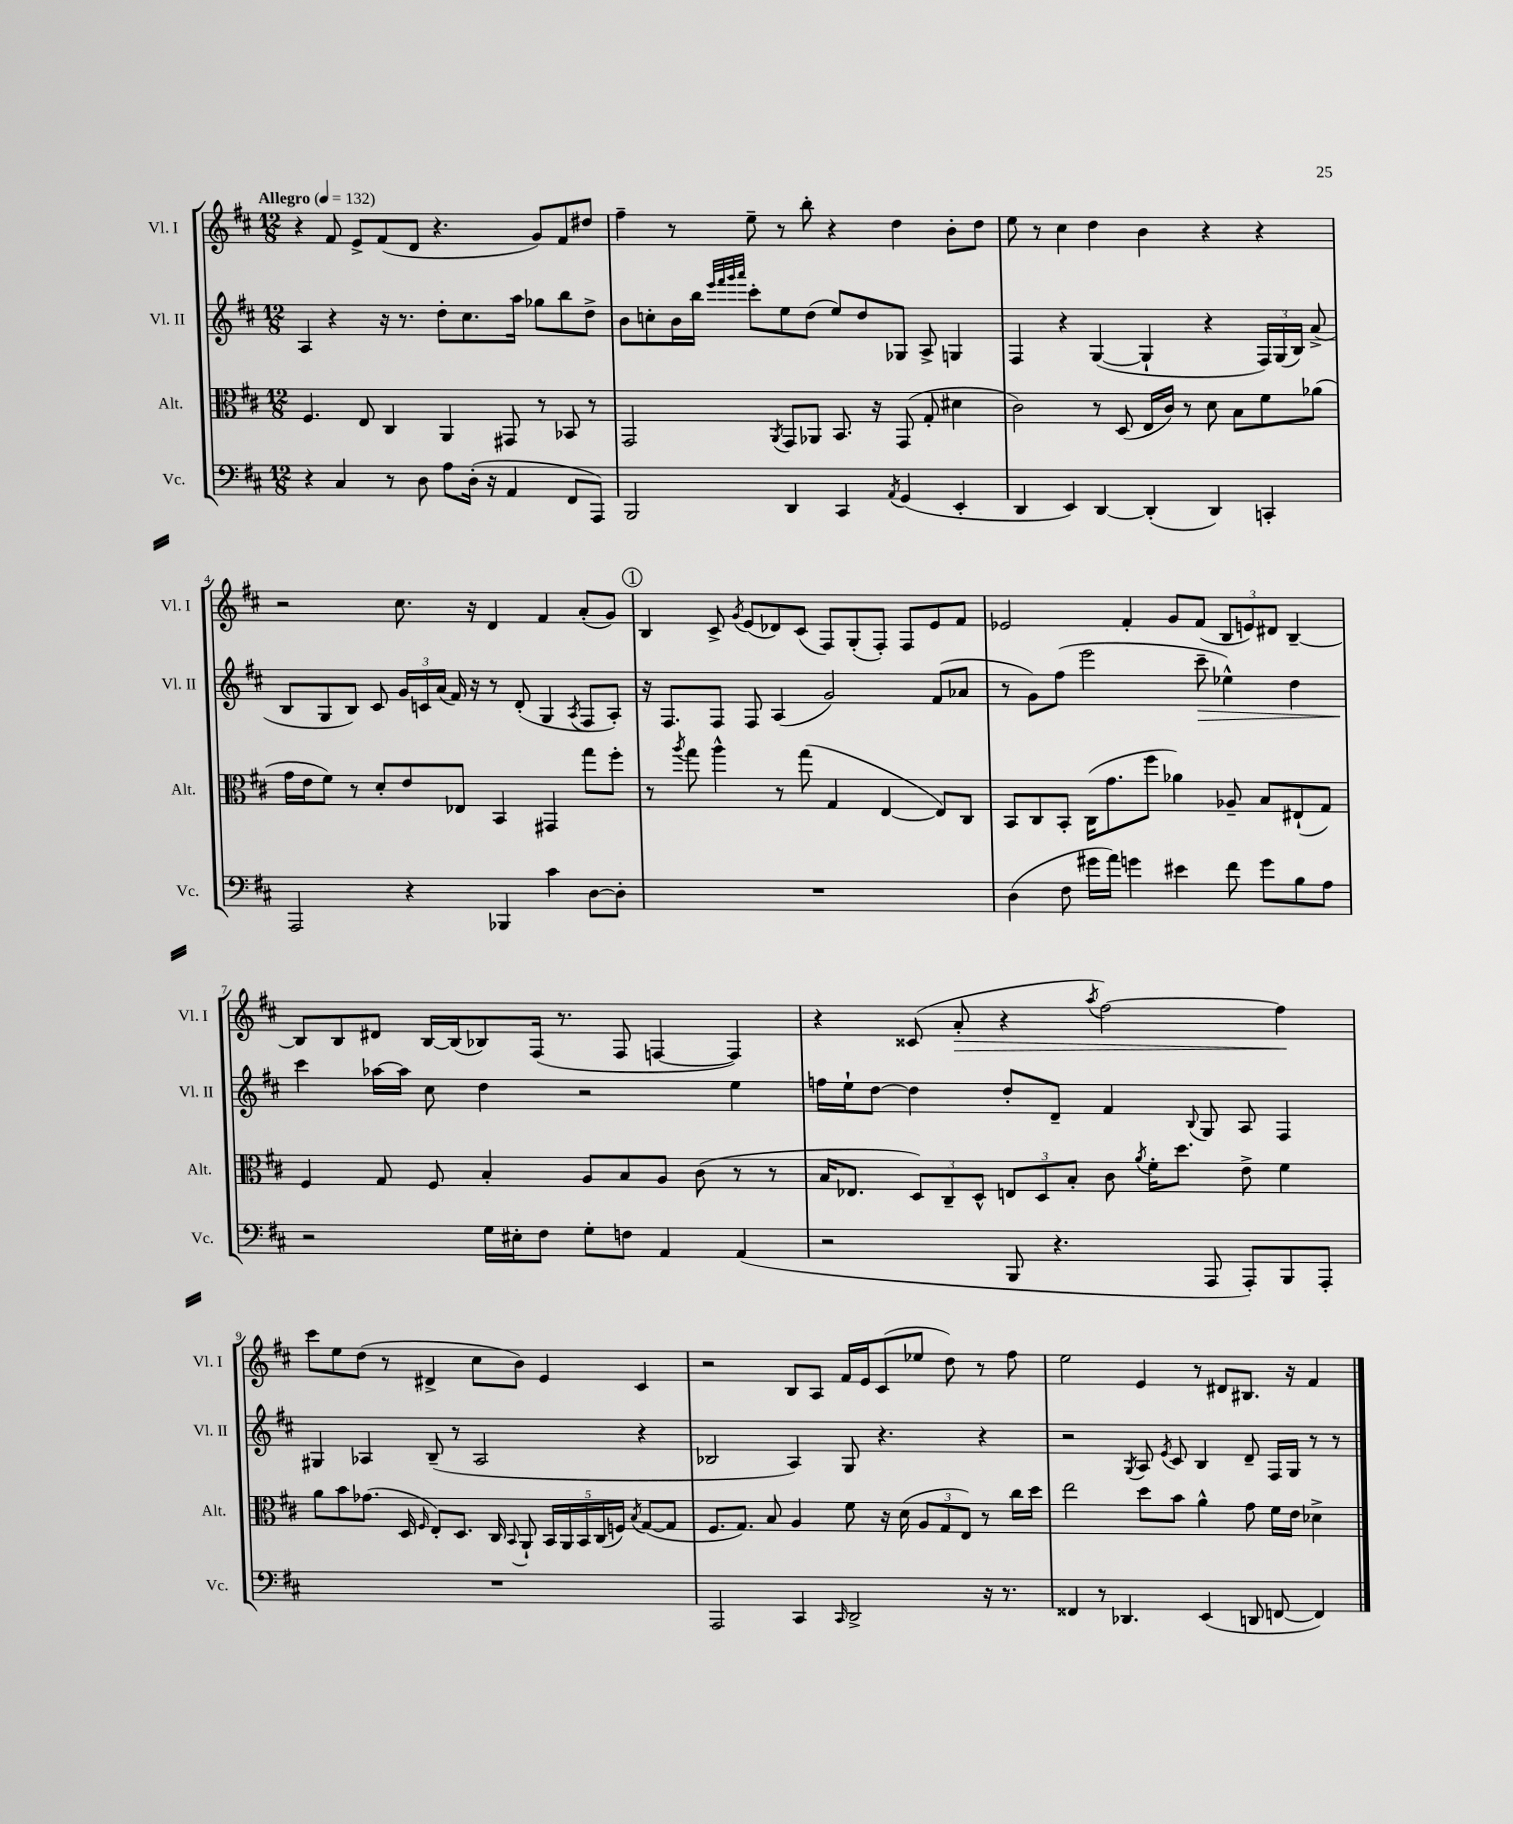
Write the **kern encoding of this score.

**kern	**kern	**kern	**kern
*staff4	*staff3	*staff2	*staff1
*clefF4	*clefC3	*clefG2	*clefG2
*k[f#c#]	*k[f#c#]	*k[f#c#]	*k[f#c#]
*M12/8	*M12/8	*M12/8	*M12/8
*MM132	*MM132	*MM132	*MM132
4r	4.F#	4A	4r
4C#	.	4r	8f#
.	8E	.	8e^
8r	4C#	16r	(8f#
.	.	8.r	.
8D	.	.	8d
8A	4AA	8dd'	4.r
(16D'	.	8.cc#	.
16r	.	.	.
4AA	8GG#	.	.
.	.	16aa	.
.	8r	8gg-	8g)
8FF#	8BB-	8bb	8f#
8AAA)	8r	8dd^	8dd#
=	=	=	=
2BBB	2GG	8b	4ff#~
.	.	8cc'	.
.	.	16b	8r
.	.	16bb	.
.	.	32qqeee	.
.	.	32qqfff#	.
.	.	32qqggg	.
.	.	32qqaaa	.
.	.	8ccc#'	8ee~
.	8qAA	.	.
4DD	8GG	8ee	8r
.	8AA-	(8dd	8bb'
4CC#	8.BB	8ee)	4r
.	.	8dd	.
.	16r	.	.
8qAA	.	.	.
(4GG	(8GG	8G-	4dd
.	8G'	8A^	.
4EE'	4d#	4G	8b'
.	.	.	8dd
=	=	=	=
4DD	2c#)	4F#	8ee
.	.	.	8r
4EE)	.	4r	4cc#
[4DD	8r	([4G	4dd
.	(8D	.	.
(4DD']	16E	4G`]	4b
.	16c#)	.	.
.	8r	.	.
4DD)	8d	4r	4r
.	8B	.	.
4CC'	8f#	24F#)	4r
.	.	(24G	.
.	.	24B)	.
.	(8a-	(8a^	.
=	=	=	=
2AAA	16g	8B	2r
.	16e	.	.
.	8f#)	8G	.
.	8r	8B)	.
.	8d'	8c#	.
4r	8e	24g	8.cc#
.	.	24c	.
.	.	(24a	.
.	8E-	16f#)	.
.	.	16r	16r
4BBB-	4BB	8r	4d
.	.	(8d'	.
4c#	4GG#	4G	4f#
.	.	8qA	.
[8D	8gg	8F#	(8a'
8D']	8ff#'	8A')	8g)
=	=	=	=
1.r	8r	16r	4B
.	.	8.F#	.
.	8qaa	.	.
.	8gg	.	.
.	4aa^^	8F#	8c#^
.	.	.	8qg
.	.	8F#	(8e
.	8r	(4A	8d-)
.	(8gg	.	(8c#
.	4G	2g)	8F#)
.	.	.	(8G'
.	[4E	.	8F#')
.	.	.	8F#
.	8E])	(8f#	8e
.	8C#	8a-	8f#
=	=	=	=
(4D	8BB	8r	2e-
.	8C#	8g)	.
8F#	8BB'	(8ff#	.
16g#	(16C#	2eee	.
16a)	8.g	.	.
4g	.	.	4f#'
.	8ff#	.	.
4e#	4a-)	.	8g
.	.	8ccc#~	(8f#
8f#	8A-~	4ee-^^)	12B
.	.	.	12e)
8g	8B	.	.
.	.	.	12d#
8B	(8E#`	4dd	[4B~
8A	8G)	.	.
=	=	=	=
2r	4F#	4ccc#	8B]
.	.	.	8B
.	8G	[16aa-	8d#
.	.	16aa-]	.
.	8F#	8cc#	[16B
.	.	.	(16B]
16G	4B'	4dd	8B-)
16E#'	.	.	.
8F#	.	.	(16F#
.	.	.	8.r
8G'	8A	2r	.
8F	8B	.	8F#
4AA	8A	.	[4F
.	(8c#	.	.
(4AA	8r	4ee	4F])
.	8r	.	.
=	=	=	=
2r	16B	16ff	4r
.	8.E-	16ee`	.
.	.	[8dd	.
.	12D)	4dd]	(8c##
.	12C#~	.	.
.	.	.	8a'
.	12D^^	.	.
8BBB	12E	8dd'	4r
.	12D	.	.
4.r	.	8d~	.
.	12B'	.	.
.	.	.	8qaa
.	8c#	4f#	[2ff#)
.	8qa	.	.
.	16f#'	.	.
.	8.dd	.	.
.	.	8qqB	.
8AAA	.	8G	.
8AAA')	8e^	8A	.
8BBB	4f#	4F#	4ff#]
8AAA'	.	.	.
=	=	=	=
1.r	8a	4G#	8ccc#
.	8b	.	8ee
.	(8.g-	4A-	(8dd
.	.	.	8r
.	16D	.	.
.	16qqF#	.	.
.	8E')	(8B~	4d#^
.	8.D	8r	.
.	.	2A-	8cc#
.	16C#	.	.
.	8qqBB	.	.
.	8AA`	.	8b)
.	20BB	.	4e
.	20AA	.	.
.	20BB	.	.
.	(20C#	.	.
.	20F)	.	.
.	8qB	.	.
.	([8G	4r	4c#
.	8G]	.	.
=	=	=	=
2AAA	8.F#	2B-	2r
.	8.G)	.	.
.	8B	.	.
4CC#	4A	4A)	8B
.	.	.	8A
16qqCC#	.	.	.
2DD^	8f#	8G	16f#
.	.	.	16e
.	16r	4.r	(8c#
.	(16d	.	.
.	12A	.	8ee-
.	12G	.	.
.	.	.	8dd)
.	12E)	.	.
16r	8r	4r	8r
8.r	.	.	.
.	16cc#	.	8ff#
.	16dd	.	.
=	=	=	=
4FF##	2ee	2r	2ee
8r	.	.	.
4.DD-	.	.	.
.	.	8qG	.
.	8dd	8A	4e
.	.	8qe	.
.	8b	8c#	.
(4EE	4a^^	4B	8r
.	.	.	8d#
8DD	8g	8d~	8.B#
[8FF	16f#	16F#	.
.	16e	16G	16r
4FF])	4d-^	8r	4f#
.	.	8r	.
==	==	==	==
*-	*-	*-	*-
